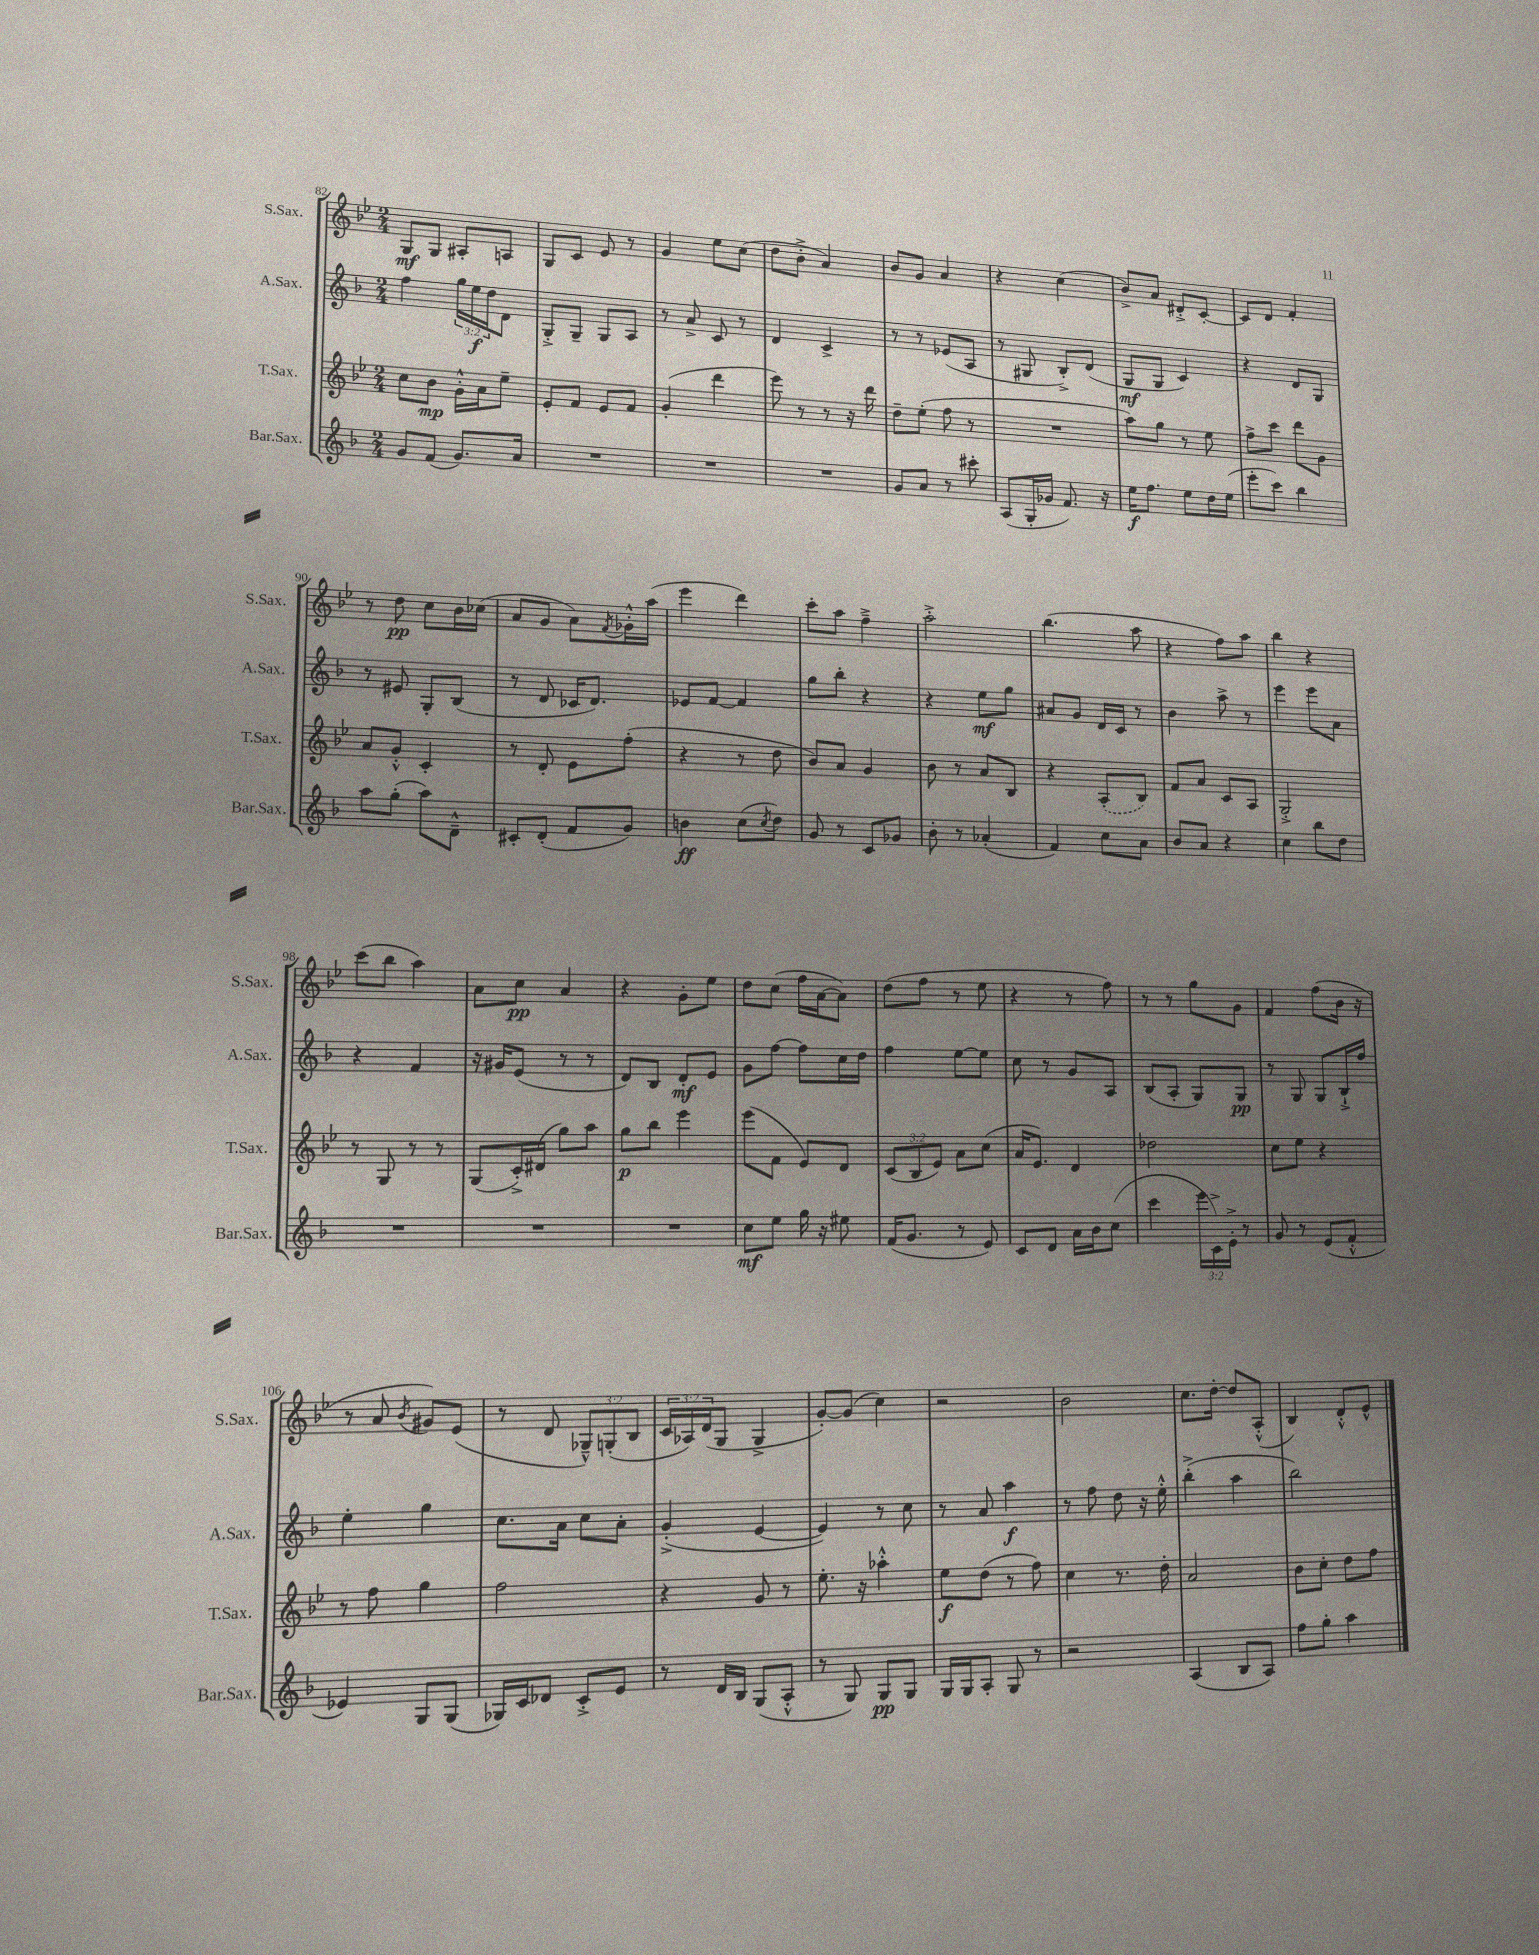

**kern	**kern	**kern	**kern
*staff4	*staff3	*staff2	*staff1
*clefG2	*clefG2	*clefG2	*clefG2
*k[b-]	*k[b-e-]	*k[b-]	*k[b-e-]
*M2/4	*M2/4	*M2/4	*M2/4
8g	8cc	4ff	8G
(8f	8b-	.	8G
8.g)	16g'^^	24gg	8A#'
.	.	24ee	.
.	16a	.	.
.	.	24dd	.
.	8ee-~	8d	8A
16a	.	.	.
=	=	=	=
2r	8e-'	8G'^	8G
.	8f	8G~	8c
.	8e-	8G	8e-
.	8f	8A	8r
=	=	=	=
2r	(4g'	8r	4g
.	.	8a^	.
.	4ddd	8c	8ee-
.	.	8r	(8cc
=	=	=	=
2r	8eee-)	4d	8dd
.	8r	.	8b-'^
.	8r	4c^	4a)
.	16r	.	.
.	16ddd	.	.
=	=	=	=
8g	8dd~	8r	8b-
8a	(8ee-'	8r	8g
8r	8ff	(8e-	4a
8ccc#'	8r	8A	.
=	=	=	=
(8A	2r	8r	4r
16G'	.	8G#	.
16g-	.	.	.
8.f)	.	8B-'^)	(4cc
.	.	(8d	.
16r	.	.	.
=	=	=	=
16ee	8aa)	8G	8b-^)
8.ff	.	.	.
.	8gg	8G	8a
8ee	8r	4c)	8d#'^
16dd	8ee-	.	[8c'
(16ee	.	.	.
=	=	=	=
8eee'	8ff^	4r	8c]
8ccc)	8ccc	.	8d
4bb-	8ddd	8d	4f'
.	8g	8G	.
=	=	=	=
8aa	8a	8r	8r
(8gg'	8g'^^	8e#	8dd
8aa)	4c'	8G'	8cc
8d~^^	.	(8B-	16b-
.	.	.	(16cc-
=	=	=	=
8c#'	8r	8r	8a
(8d'	8d'	8d	8g
8f	8e-	16c-	8a)
.	.	8.d)	.
.	.	.	8qf
8g)	(8ff'	.	16g-'^^
.	.	.	(16aa
=	=	=	=
4b	4r	8e-	4eee-
.	.	[8f	.
(8cc	8r	4f]	4ddd)
8qcc	.	.	.
8dd)	8dd	.	.
=	=	=	=
8g	8b-)	8gg	8ccc'
8r	8a	8bb-'	8aa
8c	4g	4r	4ff~^
8g-	.	.	.
=	=	=	=
8b-'	8b-	4r	2aa'^
8r	8r	.	.
(4a-'	8a	8ee	.
.	8B-	8gg	.
=	=	=	=
4f)	4r	8a#	(4.bb-
.	.	8g	.
8cc	(8A'	16d	.
.	.	16c	.
8a	8B-)	8r	8aa
=	=	=	=
8b-	8f	4b-	4r
8a	8a	.	.
4r	8c	8aa^	8ff)
.	8A	8r	8aa
=	=	=	=
4cc	2G'^	4eee	4bb-
8bb-	.	8eee	4r
8dd	.	8a	.
=	=	=	=
2r	8r	4r	(8ccc
.	8G	.	8bb-
.	8r	4f	4aa)
.	8r	.	.
=	=	=	=
2r	(8G	16r	8a
.	.	16g#	.
.	16c'^)	(8e	8cc
.	(16d#	.	.
.	8gg)	8r	4a
.	8aa	8r	.
=	=	=	=
2r	8gg	8d)	4r
.	8bb-	8B-	.
.	4eee-	8d'	8g'
.	.	8e	8ee-
=	=	=	=
8cc	(8eee-	8g	8dd
8ee	8f	[8ff	(8cc
16gg	8e-)	8ff]	16ff
16r	.	.	[16a
8ee#	8d	16cc	8a])
.	.	16dd	.
=	=	=	=
(16f	(12c	4ff	(8dd
8.g	.	.	.
.	12B-	.	.
.	.	.	8ff
.	12e-)	.	.
8r	8a	[8ee	8r
8e)	(8cc	8ee]	8ee-
=	=	=	=
8c	16a	8cc	4r
.	8.e-)	.	.
8d	.	8r	.
16a	4d	8g	8r
16b-	.	.	.
(8cc	.	8A	8ff)
=	=	=	=
4ccc	2dd-	(8B-	8r
.	.	8A'	8r
24eee	.	8G)	8gg
24c^)	.	.	.
24e'^	.	.	.
8r	.	8G	8g
=	=	=	=
8g	8cc	8r	4f
8r	8ee-	8G	.
(8e	4r	8G	(8ff
8f'^^	.	16B-`^	16b-
.	.	16ff	16r
=	=	=	=
4e-)	8r	4ee'	8r
.	8ff	.	8a
.	.	.	8qb-
8G	4gg	4gg	8g#)
(8G	.	.	(8e-
=	=	=	=
16G-)	2ff	8.cc	8r
16c	.	.	.
8d-	.	.	8d
.	.	16a	.
8c'^	.	8cc	12G-~^^)
.	.	.	(12G'
8e	.	8a'	.
.	.	.	12B-
=	=	=	=
8r	4r	(4g'^	24c
.	.	.	24A-)
.	.	.	(24d
16d	.	.	8G
16B-	.	.	.
(8G	8g	[4e	4G^
8A'^^	8r	.	.
=	=	=	=
8r	8.ee-'	4e])	[8g')
8G)	.	.	(8g]
.	16r	.	.
8G	4aa-'^^	8r	4cc)
8G	.	8cc	.
=	=	=	=
16G	8ee-	8r	2r
16G	.	.	.
8A'	(8dd	8a	.
8G	8r	4aa	.
8r	8ff)	.	.
=	=	=	=
2r	4cc	8r	2b-
.	.	8ff	.
.	8.r	8dd	.
.	.	16r	.
.	16dd'	16ee'^^	.
=	=	=	=
(4A	2a	(4bb-'^	8.cc
.	.	.	[16dd'
8B-	.	4aa	8dd]
8A)	.	.	(8A'^^
=	=	=	=
8ff	8b-	2bb-)	4B-)
8gg'	8cc'	.	.
4aa	8dd	.	8d'^^
.	8ff	.	8e-^^
==	==	==	==
*-	*-	*-	*-
